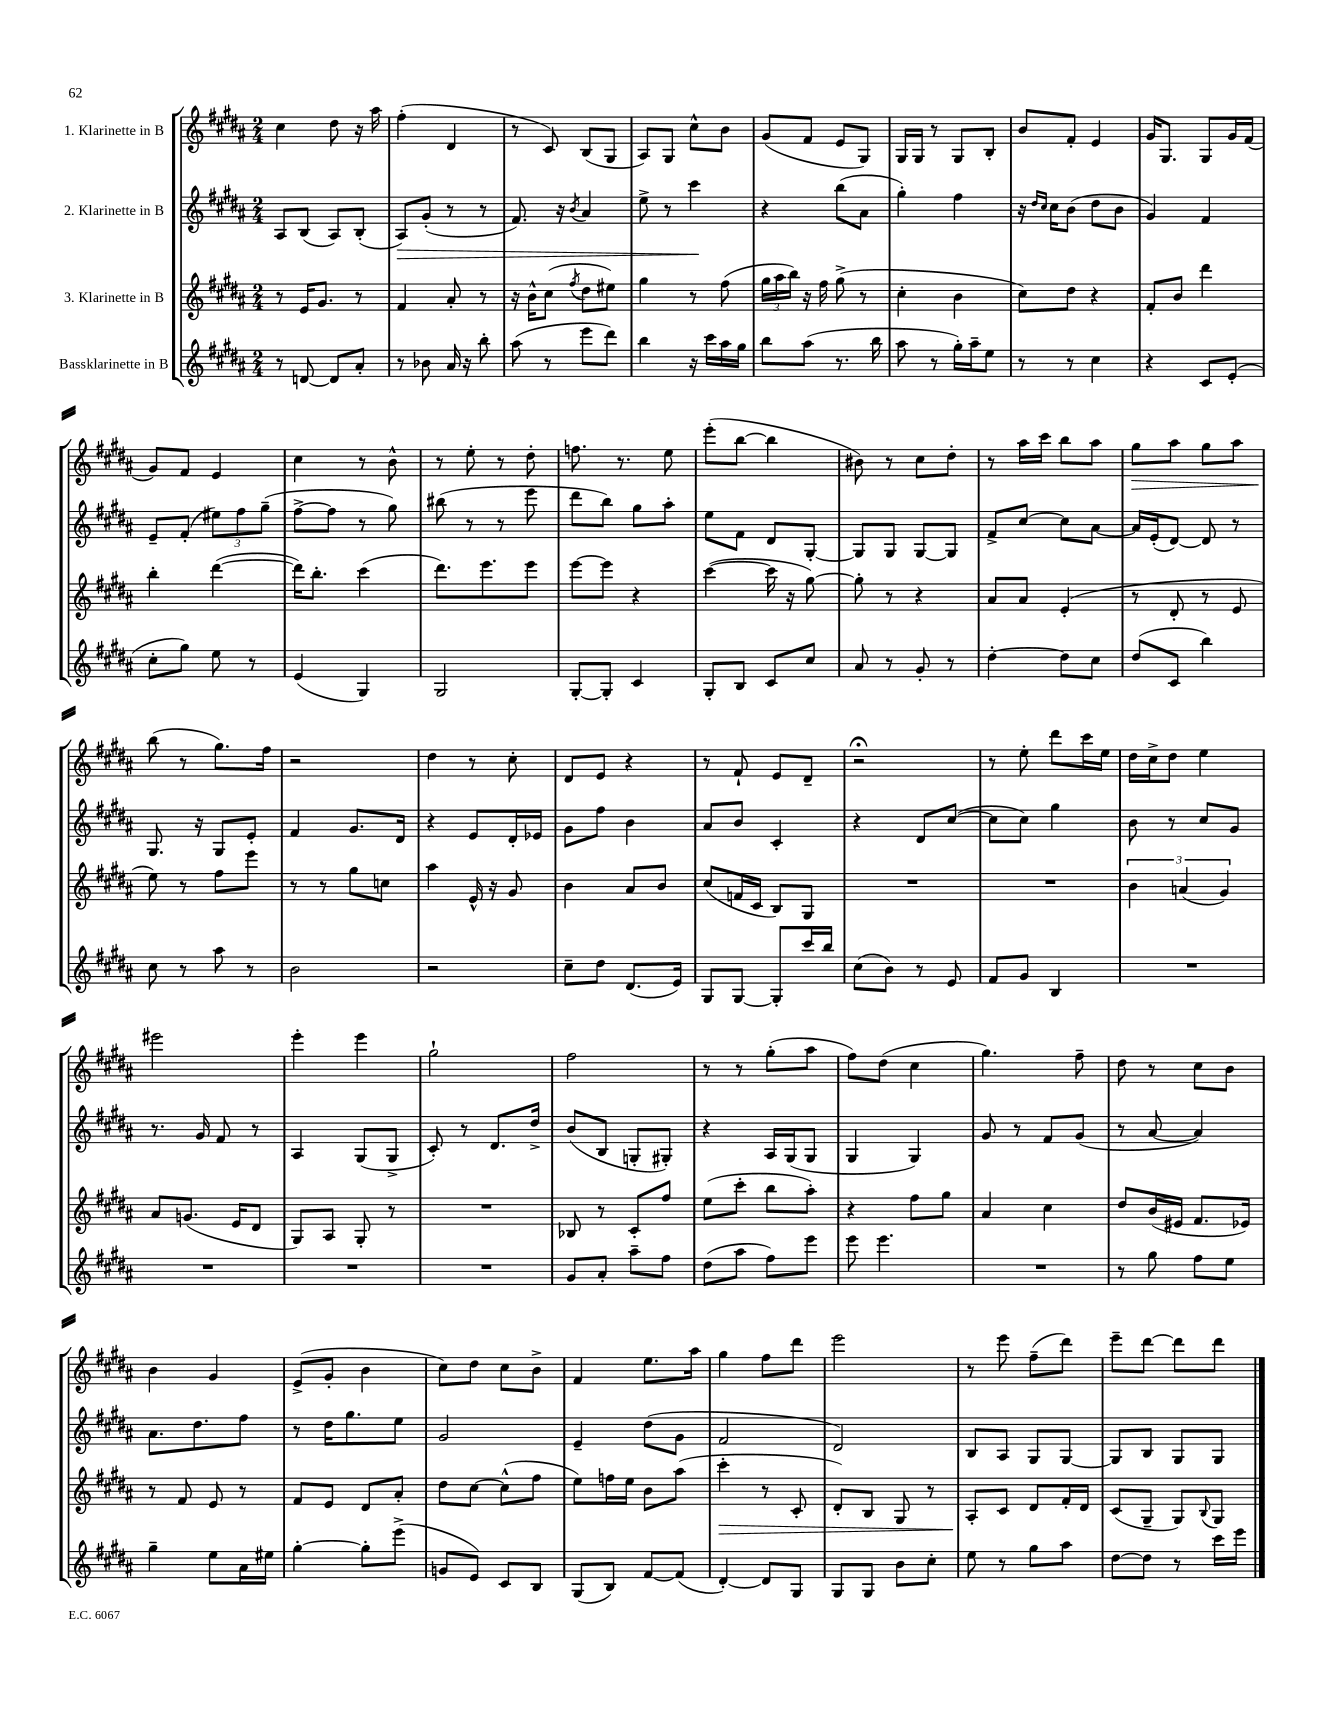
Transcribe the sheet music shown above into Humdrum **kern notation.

**kern	**kern	**dynam	**kern	**dynam	**kern	**dynam
*part4	*part3	*part3	*part2	*part2	*part1	*part1
*staff4	*staff3	*staff3	*staff2	*staff2	*staff1	*staff1
*I"Bassklarinette in B	*I"3. Klarinette in B	*	*I"2. Klarinette in B	*	*I"1. Klarinette in B	*
*clefG2	*clefG2	*	*clefG2	*	*clefG2	*
*k[f#c#g#d#a#]	*k[f#c#g#d#a#]	*	*k[f#c#g#d#a#]	*	*k[f#c#g#d#a#]	*
*M2/4	*M2/4	*	*M2/4	*	*M2/4	*
=18	=18	=18	=18	=18	=18	=18
8r	8r	.	8A#/L	.	4cc#\	.
[8dn/	16e/KL	.	(8B/J	.	.	.
.	8.g#/J	.	.	.	.	.
8d/L]	.	.	8A#/L)	.	8dd#\	.
8a#'/J	8r	.	(8B'/J	.	16r	.
.	.	.	.	.	16aa#\	.
=19	=19	=19	=19	=19	=19	=19
!	!	!	!	!LO:HP:b	!	!
8r	4f#/	.	8A#/L)	>	(4ff#'\	.
8b-X\	.	.	(8g#'/J	.	.	.
16a#/	8a#'/	.	8r	.	4d#/	.
16r	.	.	.	.	.	.
8bb'\	8r	.	8r	.	.	.
=20	=20	=20	=20	=20	=20	=20
(8aa#\	16r	.	8.f#/)	.	8r	.
.	16b^^\KL	.	.	.	.	.
8r	(8cc#\J	.	.	.	8c#/)	.
.	.	.	16r	.	.	.
.	8qff#/	.	8qb/	.	.	.
8eee\L	8dd#\L	.	4a#/	.	(8B/L	.
8ddd#\J)	8ee#X\J)	.	.	.	8G#/J	.
=21	=21	=21	=21	=21	=21	=21
4bb\	4gg#\	.	8ee^\	.	8A#/L)	.
.	.	.	8r	.	8G#/J	.
16r	8r	.	4ccc#\	.	8cc#^^\L	.
16ccc#\LL	.	.	.	.	.	.
16aa#\	(8ff#\	.	.	.	8b\J	.
16gg#\JJ	.	.	.	.	.	.
.	.	.	.	]	.	.
=22	=22	=22	=22	=22	=22	=22
8bb\L	24gg#\LL	.	4r	.	(8g#/L	.
.	24aa#\	.	.	.	.	.
.	24bb\JJ)	.	.	.	.	.
(8aa#\J	16r	.	.	.	8f#/J	.
.	16ff#\	.	.	.	.	.
8.r	(8gg#^\	.	(8bb\L	.	8e/L	.
.	8r	.	8a#\J	.	8G#/J)	.
16bb\	.	.	.	.	.	.
=23	=23	=23	=23	=23	=23	=23
8aa#\	4cc#'\	.	4gg#'\)	.	16G#/LL	.
.	.	.	.	.	16G#/JJ	.
8r	.	.	.	.	8r	.
16gg#'\LL)	4b\	.	4ff#\	.	8G#/L	.
16aa#~\J	.	.	.	.	.	.
8ee\J	.	.	.	.	8B'/J	.
=24	=24	=24	=24	=24	=24	=24
8r	8cc#\L)	.	16r	.	8b/L	.
.	.	.	16qqdd#/LL	.	.	.
.	.	.	16qqcc#/JJ	.	.	.
.	.	.	16cc#\KL	.	.	.
8r	8dd#\J	.	(8b\J	.	8f#'/J	.
4cc#\	4r	.	8dd#\L	.	4e/	.
.	.	.	8b\J	.	.	.
=25	=25	=25	=25	=25	=25	=25
4r	8f#'/L	.	4g#/)	.	16g#/KL	.
.	.	.	.	.	8.G#/J	.
.	8b/J	.	.	.	.	.
8c#/L	4ddd#\	.	4f#/	.	8G#/L	.
(8e'/J	.	.	.	.	16g#/L	.
.	.	.	.	.	(16f#/JJ	.
!!LO:LB:g=z
=26	=26	=26	=26	=26	=26	=26
8cc#'\L	4bb'\	.	8e~/L	.	8g#/L)	.
8gg#\J)	.	.	(8f#'/J	.	8f#/J	.
8ee\	([4ddd#\	.	12ee#X\L)	.	4e/	.
.	.	.	12ff#\	.	.	.
8r	.	.	.	.	.	.
.	.	.	(12gg#~\J	.	.	.
=27	=27	=27	=27	=27	=27	=27
(4e/	16ddd#\KL])	.	[8ff#^\L	.	4cc#\	.
.	8.bb'\J	.	.	.	.	.
.	.	.	8ff#\J]	.	.	.
4G#/)	(4ccc#\	.	8r	.	8r	.
.	.	.	8gg#\)	.	8b^^\	.
=28	=28	=28	=28	=28	=28	=28
2G#/	8.ddd#\L)	.	(8bb#X\	.	8r	.
.	.	.	8r	.	8ee'\	.
.	8.eee\	.	.	.	.	.
.	.	.	8r	.	8r	.
.	8eee\J	.	8eee\	.	8dd#'\	.
=29	=29	=29	=29	=29	=29	=29
[8G#'/L	[8eee\L	.	8ddd#\L	.	8.ffn\	.
8G#'/J]	8eee\J]	.	8bb\J)	.	.	.
.	.	.	.	.	8.r	.
4c#/	4r	.	8gg#\L	.	.	.
.	.	.	8aa#'\J	.	8ee\	.
=30	=30	=30	=30	=30	=30	=30
8G#'/L	([4ccc#\	.	8ee\L	.	(8eee'\L	.
8B/J	.	.	8f#\J	.	[8bb\J	.
8c#/L	16ccc#\]	.	8d#/L	.	4bb\]	.
.	16r	.	.	.	.	.
8cc#/J	[8gg#\)	.	[8G#'/J	.	.	.
=31	=31	=31	=31	=31	=31	=31
8a#/	8gg#'\]	.	8G#/L]	.	8b#X\)	.
8r	8r	.	8G#/J	.	8r	.
8g#'/	4r	.	[8G#/L	.	8cc#\L	.
8r	.	.	8G#/J]	.	8dd#'\J	.
=32	=32	=32	=32	=32	=32	=32
[4dd#'\	8a#/L	.	8f#^/L	.	8r	.
.	8a#/J	.	[8cc#/J	.	16aa#\LL	.
.	.	.	.	.	16ccc#\JJ	.
8dd#\L]	(4e'/	.	8cc#\L]	.	8bb\L	.
8cc#\J	.	.	[8a#\J	.	8aa#\J	.
=33	=33	=33	=33	=33	=33	=33
!	!	!	!	!	!	!LO:HP:b
(8dd#/L	8r	.	16a#/LL]	.	8gg#\L	>
.	.	.	(16e'/J	.	.	.
8c#/J	8d#'/	.	[8d#/J)	.	8aa#\J	.
4bb\)	8r	.	8d#/]	.	8gg#\L	.
.	8e/	.	8r	.	8aa#\J	.
!!LO:LB:g=z
=34	=34	=34	=34	=34	=34	=34
8cc#\	8ee\)	.	8.G#/	.	(8bb\	.
8r	8r	.	.	.	8r	]
.	.	.	16r	.	.	.
8aa#\	8ff#\L	.	8G#/L	.	8.gg#\L)	.
8r	8eee\J	.	8e'/J	.	.	.
.	.	.	.	.	16ff#\Jk	.
=35	=35	=35	=35	=35	=35	=35
2b\	8r	.	4f#/	.	2r	.
.	8r	.	.	.	.	.
.	8gg#\L	.	8.g#/L	.	.	.
.	8ccn\J	.	.	.	.	.
.	.	.	16d#/Jk	.	.	.
=36	=36	=36	=36	=36	=36	=36
2r	4aa#\	.	4r	.	4dd#\	.
.	16e^^/	.	8e/L	.	8r	.
.	16r	.	.	.	.	.
.	8g#/	.	16d#'/L	.	8cc#'\	.
.	.	.	16e-X/JJ	.	.	.
=37	=37	=37	=37	=37	=37	=37
8cc#~\L	4b\	.	8g#\L	.	8d#/L	.
8dd#\J	.	.	8ff#\J	.	8e/J	.
(8.d#/L	8a#/L	.	4b\	.	4r	.
.	8b/J	.	.	.	.	.
16e/Jk)	.	.	.	.	.	.
=38	=38	=38	=38	=38	=38	=38
8G#/L	(8cc#/L	.	8a#/L	.	8r	.
[8G#/J	16fn/L	.	8b/J	.	8f#`/	.
.	16c#/JJ	.	.	.	.	.
8G#'/L]	8B/L)	.	4c#'/	.	8e/L	.
16ccc#/L	8G#/J	.	.	.	8d#~/J	.
16bb/JJ	.	.	.	.	.	.
=39	=39	=39	=39	=39	=39	=39
(8cc#\L	2r	.	4r	.	2r;<	.
8b\J)	.	.	.	.	.	.
8r	.	.	8d#/L	.	.	.
8e/	.	.	([8cc#/J	.	.	.
=40	=40	=40	=40	=40	=40	=40
8f#/L	2r	.	8cc#\L]	.	8r	.
8g#/J	.	.	8cc#\J)	.	8ee'\	.
4B/	.	.	4gg#\	.	8ddd#\L	.
.	.	.	.	.	16ccc#\L	.
.	.	.	.	.	16ee\JJ	.
=41	=41	=41	=41	=41	=41	=41
2r	6b\	.	8b\	.	16dd#\LL	.
.	.	.	.	.	16cc#^\J	.
.	.	.	8r	.	8dd#\J	.
.	(6an/	.	.	.	.	.
.	.	.	8cc#/L	.	4ee\	.
.	6g#/)	.	.	.	.	.
.	.	.	8g#/J	.	.	.
!!LO:LB:g=z
=42	=42	=42	=42	=42	=42	=42
2r	8a#/L	.	8.r	.	2eee#X\	.
.	(8.gn/J	.	.	.	.	.
.	.	.	16g#/	.	.	.
.	.	.	8f#/	.	.	.
.	16e/KL	.	.	.	.	.
.	8d#/J	.	8r	.	.	.
=43	=43	=43	=43	=43	=43	=43
2r	8G#/L)	.	4A#/	.	4eee'\	.
.	8A#/J	.	.	.	.	.
.	8G#'/	.	(8G#/L	.	4eee\	.
.	8r	.	8G#^/J	.	.	.
=44	=44	=44	=44	=44	=44	=44
2r	2r	.	8c#'/)	.	2gg#`\	.
.	.	.	8r	.	.	.
.	.	.	8.d#/L	.	.	.
.	.	.	16dd#^/Jk	.	.	.
=45	=45	=45	=45	=45	=45	=45
8g#/L	8B-X/	.	(8b/L	.	2ff#\	.
8a#'/J	8r	.	8B/J	.	.	.
8aa#~\L	8c#'/L	.	8Gn'/L	.	.	.
8ff#\J	8ff#/J	.	8G#X'/J)	.	.	.
=46	=46	=46	=46	=46	=46	=46
(8dd#\L	(8ee\L	.	4r	.	8r	.
8aa#\J	8ccc#'\J	.	.	.	8r	.
8ff#\L)	8bb\L	.	16A#/LL	.	(8gg#'\L	.
.	.	.	(16G#/J	.	.	.
8eee\J	8aa#'\J)	.	8G#/J	.	8aa#\J	.
=47	=47	=47	=47	=47	=47	=47
8eee\	4r	.	4G#/	.	8ff#\L)	.
4.eee\	.	.	.	.	(8dd#\J	.
.	8ff#\L	.	4G#/)	.	4cc#\	.
.	8gg#\J	.	.	.	.	.
=48	=48	=48	=48	=48	=48	=48
2r	4a#/	.	8g#/	.	4.gg#\)	.
.	.	.	8r	.	.	.
.	4cc#\	.	8f#/L	.	.	.
.	.	.	(8g#/J	.	8ff#~\	.
=49	=49	=49	=49	=49	=49	=49
8r	8dd#/L	.	8r	.	8dd#\	.
8gg#\	(16b/L	.	[8a#/	.	8r	.
.	16e#X/JJ	.	.	.	.	.
8ff#\L	8.f#/L	.	4a#/])	.	8cc#\L	.
8ee\J	.	.	.	.	8b\J	.
.	16e-X/Jk)	.	.	.	.	.
!!LO:LB:g=z
=50	=50	=50	=50	=50	=50	=50
4gg#~\	8r	.	8.a#\L	.	4b\	.
.	8f#/	.	.	.	.	.
.	.	.	8.dd#\	.	.	.
8ee\L	8e/	.	.	.	4g#/	.
16a#\L	8r	.	8ff#\J	.	.	.
16ee#X\JJ	.	.	.	.	.	.
=51	=51	=51	=51	=51	=51	=51
[4gg#'\	8f#/L	.	8r	.	(8e^/L	.
.	8e/J	.	16dd#\KL	.	8g#'/J	.
.	.	.	8.gg#\	.	.	.
8gg#'\L]	8d#/L	.	.	.	4b\	.
(8eee^\J	8a#'/J	.	8ee\J	.	.	.
=52	=52	=52	=52	=52	=52	=52
8gn/L	8dd#\L	.	2g#/	.	8cc#\L)	.
8e/J)	[8cc#\J	.	.	.	8dd#\J	.
8c#/L	(8cc#^^\L]	.	.	.	8cc#\L	.
8B/J	8ff#\J	.	.	.	8b^\J	.
=53	=53	=53	=53	=53	=53	=53
(8G#/L	8ee\L)	.	4e~/	.	4f#/	.
8B/J)	16ffn\L	.	.	.	.	.
.	16ee\JJ	.	.	.	.	.
[8f#/L	8b\L	.	(8dd#\L	.	8.ee\L	.
(8f#/J]	(8aa#\J	.	8g#\J	.	.	.
.	.	.	.	.	16aa#\Jk	.
=54	=54	=54	=54	=54	=54	=54
!	!	!LO:HP:b	!	!	!	!
[4d#'/)	4ccc#'\	>	2f#/	.	4gg#\	.
8d#/L]	8r	.	.	.	8ff#\L	.
8G#/J	8c#'/	.	.	.	8ddd#\J	.
=55	=55	=55	=55	=55	=55	=55
8G#/L	8d#'/L)	.	2d#/)	.	2eee\	.
8G#/J	8B/J	.	.	.	.	.
8b\L	8G#/	.	.	.	.	.
8cc#'\J	8r	.	.	.	.	.
=56	=56	=56	=56	=56	=56	=56
8ee\	8A#'/L	.	8B/L	.	8r	.
8r	8c#/J	]	8A#/J	.	8eee\	.
8gg#\L	8d#/L	.	8G#/L	.	(8ff#~\L	.
8aa#\J	16f#'/L	.	[8G#/J	.	8ddd#\J)	.
.	16d#/JJ	.	.	.	.	.
=57	=57	=57	=57	=57	=57	=57
[8dd#\L	(8c#/L	.	8G#/L]	.	8eee~\L	.
8dd#\J]	8G#~/J	.	8B/J	.	[8ddd#\J	.
8r	8G#/L)	.	8G#/L	.	8ddd#\L]	.
.	8qqB/	.	.	.	.	.
16ccc#\LL	8G#/J	.	8G#/J	.	8ddd#\J	.
16eee\JJ	.	.	.	.	.	.
==	==	==	==	==	==	==
*-	*-	*-	*-	*-	*-	*-
